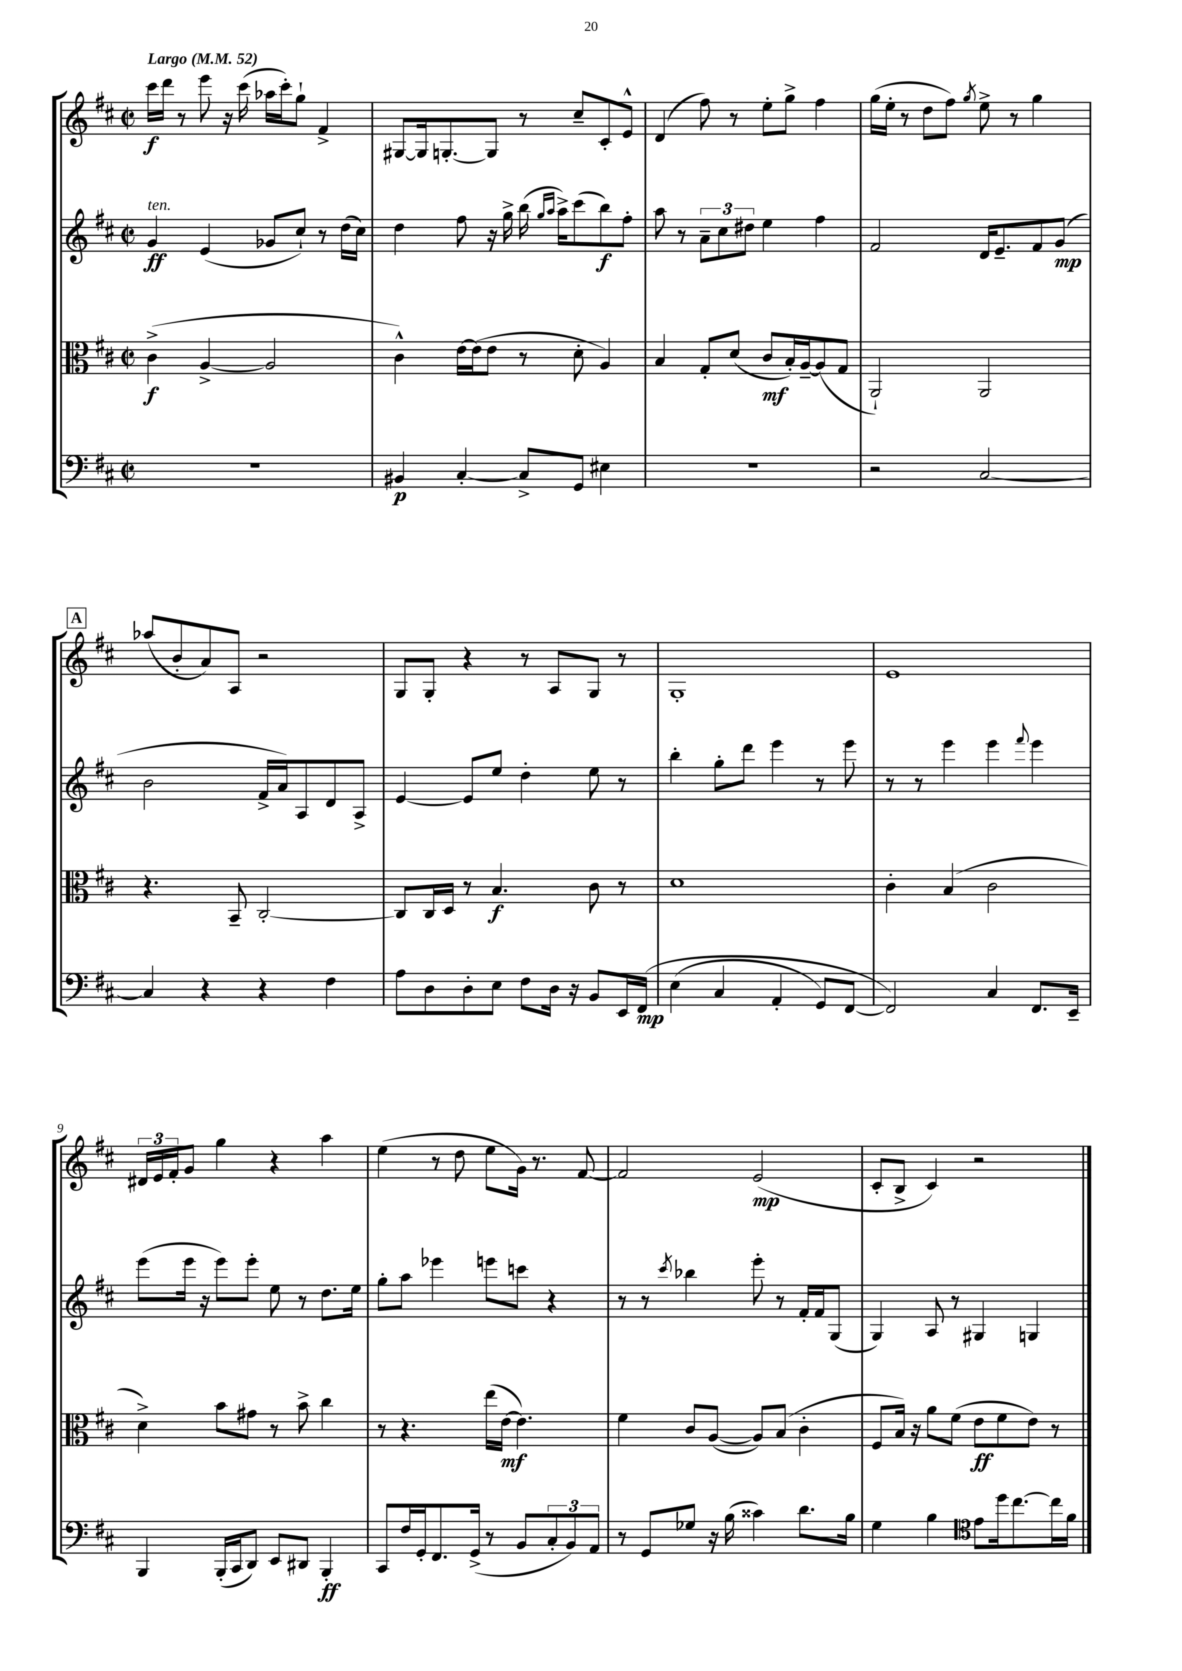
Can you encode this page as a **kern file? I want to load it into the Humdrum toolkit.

**kern	**dynam	**kern	**dynam	**kern	**dynam	**kern	**dynam
*part4	*part4	*part3	*part3	*part2	*part2	*part1	*part1
*staff4	*staff4	*staff3	*staff3	*staff2	*staff2	*staff1	*staff1
*clefF4	*	*clefC3	*	*clefG2	*	*clefG2	*
*k[f#c#]	*	*k[f#c#]	*	*k[f#c#]	*	*k[f#c#]	*
*M2/2	*	*M2/2	*	*M2/2	*	*M2/2	*
*met(c|)	*	*met(c|)	*	*met(c|)	*	*met(c|)	*
*MM52	*	*MM52	*	*MM52	*	*MM52	*
=1	=1	=1	=1	=1	=1	=1	=1
!	!	!	!	!	!	!LO:TX:a:B:t=Largo	!
!	!	!	!	!LO:TX:a:i:t=ten.	!	!	!
1r	.	(4c#^\	f	4g/	ff	16ccc#\LL	f
.	.	.	.	.	.	16ddd\JJ	.
.	.	.	.	.	.	8r	.
.	.	[4A^/	.	(4e/	.	8eee\	.
.	.	.	.	.	.	16r	.
.	.	.	.	.	.	(16ccc#\	.
.	.	2A/]	.	8g-X/L	.	16aa-X\LL	.
.	.	.	.	.	.	16ccc#'\J)	.
.	.	.	.	8cc#`/J)	.	8gg`\J	.
.	.	.	.	8r	.	4f#^/	.
.	.	.	.	(16dd\LL	.	.	.
.	.	.	.	16cc#\JJ)	.	.	.
=2	=2	=2	=2	=2	=2	=2	=2
4BB#X/	p	4c#^^\)	.	4dd\	.	[8G#X/L	.
.	.	.	.	.	.	16G#/k]	.
.	.	.	.	.	.	[8.Gn'/	.
[4C#'/	.	[16e\LL	.	8ff#\	.	.	.
.	.	(16e\J]	.	.	.	.	.
.	.	8e\J	.	16r	.	8G/J]	.
.	.	.	.	16gg^\	.	.	.
8C#^/L]	.	8r	.	(16bb\	.	8r	.
.	.	.	.	16qqgg/LL	.	.	.
.	.	.	.	16qqaa/JJ	.	.	.
.	.	.	.	16aa^\KL)	.	.	.
8GG/J	.	8d'\	.	(8ccc#\	.	8cc#~/L	.
4E#X\	.	4A/)	.	8bb\)	f	8c#'/	.
.	.	.	.	8ff#'\J	.	8e^^/J	.
=3	=3	=3	=3	=3	=3	=3	=3
1r	.	4B/	.	8aa\	.	(4d/	.
.	.	.	.	8r	.	.	.
.	.	8G'/L	.	12a~\L	.	8ff#\)	.
.	.	.	.	12cc#\	.	.	.
.	.	(8d/J	.	.	.	8r	.
.	.	.	.	12dd#X\J	.	.	.
.	.	8c#/L	mf	4ee\	.	8ee'\L	.
.	.	16B'/L)	.	.	.	8gg^\J	.
.	.	[16A~/J	.	.	.	.	.
.	.	(8A/]	.	4ff#\	.	4ff#\	.
.	.	8G/J	.	.	.	.	.
=4	=4	=4	=4	=4	=4	=4	=4
2r	.	2AA`/)	.	2f#/	.	(16gg\LL	.
.	.	.	.	.	.	16ee'\JJ	.
.	.	.	.	.	.	8r	.
.	.	.	.	.	.	8dd\L	.
.	.	.	.	.	.	8ff#\J)	.
.	.	.	.	.	.	8qgg/	.
[2C#/	.	2AA/	.	16d/KL	.	8ee^\	.
.	.	.	.	8.e~/	.	.	.
.	.	.	.	.	.	8r	.
.	.	.	.	8f#/	.	4gg\	.
.	.	.	.	(8g/J	mp	.	.
!!LO:LB:g=z
!!LO:REH:place=s1:t=A
=5	=5	=5	=5	=5	=5	=5	=5
4C#/]	.	4.r	.	2b\	.	(8aa-X/L	.
.	.	.	.	.	.	8b'/	.
4r	.	.	.	.	.	8a/)	.
.	.	8BB~/	.	.	.	8A/J	.
4r	.	[2C#'/	.	16f#^/LL	.	2r	.
.	.	.	.	16a/J)	.	.	.
.	.	.	.	8A/	.	.	.
4F#\	.	.	.	8d/	.	.	.
.	.	.	.	8A^/J	.	.	.
=6	=6	=6	=6	=6	=6	=6	=6
8A\L	.	8C#/L]	.	[4e/	.	8G/L	.
8D\	.	16C#/L	.	.	.	8G'/J	.
.	.	16D/JJ	.	.	.	.	.
8D'\	.	8r	.	8e/L]	.	4r	.
8E\J	.	4.B/	f	8ee/J	.	.	.
8F#\L	.	.	.	4dd'\	.	8r	.
16D\Jk	.	.	.	.	.	8A/L	.
16r	.	.	.	.	.	.	.
8BB/L	.	8c#\	.	8ee\	.	8G/J	.
16EE/L	.	8r	.	8r	.	8r	.
(16FF#/JJ	mp	.	.	.	.	.	.
=7	=7	=7	=7	=7	=7	=7	=7
(4E\	.	1d	.	4bb'\	.	1G'	.
4C#/	.	.	.	8gg'\L	.	.	.
.	.	.	.	8ddd\J	.	.	.
4AA'/	.	.	.	4eee\	.	.	.
8GG/L)	.	.	.	8r	.	.	.
[8FF#/J	.	.	.	8eee\	.	.	.
=8	=8	=8	=8	=8	=8	=8	=8
2FF#/])	.	4c#'\	.	8r	.	1e	.
.	.	.	.	8r	.	.	.
.	.	(4B/	.	4eee\	.	.	.
4C#/	.	2c#\	.	4eee\	.	.	.
.	.	.	.	8qqfff#/	.	.	.
8.FF#/L	.	.	.	4eee\	.	.	.
16EE~/Jk	.	.	.	.	.	.	.
!!LO:LB:g=z
=9	=9	=9	=9	=9	=9	=9	=9
4BBB/	.	4d^\)	.	(8eee\L	.	24d#X/LL	.
.	.	.	.	.	.	24e/	.
.	.	.	.	.	.	24f#'/J	.
.	.	.	.	16eee\Jk	.	8g/J	.
.	.	.	.	16r	.	.	.
(16BBB'/LL	.	8b\L	.	8eee\L)	.	4gg\	.
16CC#/J	.	.	.	.	.	.	.
8DD/J)	.	8g#X\J	.	8eee'\J	.	.	.
8EE/L	.	8r	.	8ee\	.	4r	.
8DD#X/J	.	8b^\	.	8r	.	.	.
4BBB'/	ff	4cc#\	.	8.dd\L	.	4aa\	.
.	.	.	.	16ee\Jk	.	.	.
=10	=10	=10	=10	=10	=10	=10	=10
8CC#/L	.	8r	.	8gg'\L	.	(4ee\	.
16F#/L	.	4.r	.	8aa\J	.	.	.
16GG'/J	.	.	.	.	.	.	.
8.FF#/	.	.	.	4eee-X\	.	8r	.
.	.	.	.	.	.	8dd\	.
(16GG^/Jk	.	.	.	.	.	.	.
8r	.	(16ee\LL	.	8eeen\L	.	8ee\L	.
.	.	[16e\JJ	mf	.	.	.	.
8BB/L	.	4.e\])	.	8cccn\J	.	16g\Jk)	.
.	.	.	.	.	.	8.r	.
12C#'/	.	.	.	4r	.	.	.
12BB/)	.	.	.	.	.	.	.
.	.	.	.	.	.	[8f#/	.
12AA/J	.	.	.	.	.	.	.
=11	=11	=11	=11	=11	=11	=11	=11
8r	.	4f#\	.	8r	.	2f#/]	.
8GG/L	.	.	.	8r	.	.	.
.	.	.	.	8qccc#/	.	.	.
8G-X/J	.	8c#/L	.	4bb-X\	.	.	.
16r	.	([8A/J	.	.	.	.	.
(16B\	.	.	.	.	.	.	.
4c##X\)	.	8A/L])	.	8eee'\	.	(2e/	mp
.	.	(8B/J	.	8r	.	.	.
8.d\L	.	4c#'\	.	16f#'/LL	.	.	.
.	.	.	.	16f#/J	.	.	.
.	.	.	.	(8G/J	.	.	.
16B\Jk	.	.	.	.	.	.	.
=12	=12	=12	=12	=12	=12	=12	=12
4G\	.	8F#/L	.	4G/)	.	8c#'/L	.
.	.	16B/Jk)	.	.	.	8B^/J	.
.	.	16r	.	.	.	.	.
4B\	.	8a\L	.	8A/	.	4c#/)	.
.	.	(8f#\J	.	8r	.	.	.
*clefC4	*	*	*	*	*	*	*
8e\L	.	8e\L	ff	4G#X/	.	2r	.
16dd\k	.	8f#\	.	.	.	.	.
[8.cc#\	.	.	.	.	.	.	.
.	.	8e\J)	.	4Gn/	.	.	.
16cc#\L]	.	8r	.	.	.	.	.
16f#\JJ	.	.	.	.	.	.	.
==	==	==	==	==	==	==	==
*-	*-	*-	*-	*-	*-	*-	*-
